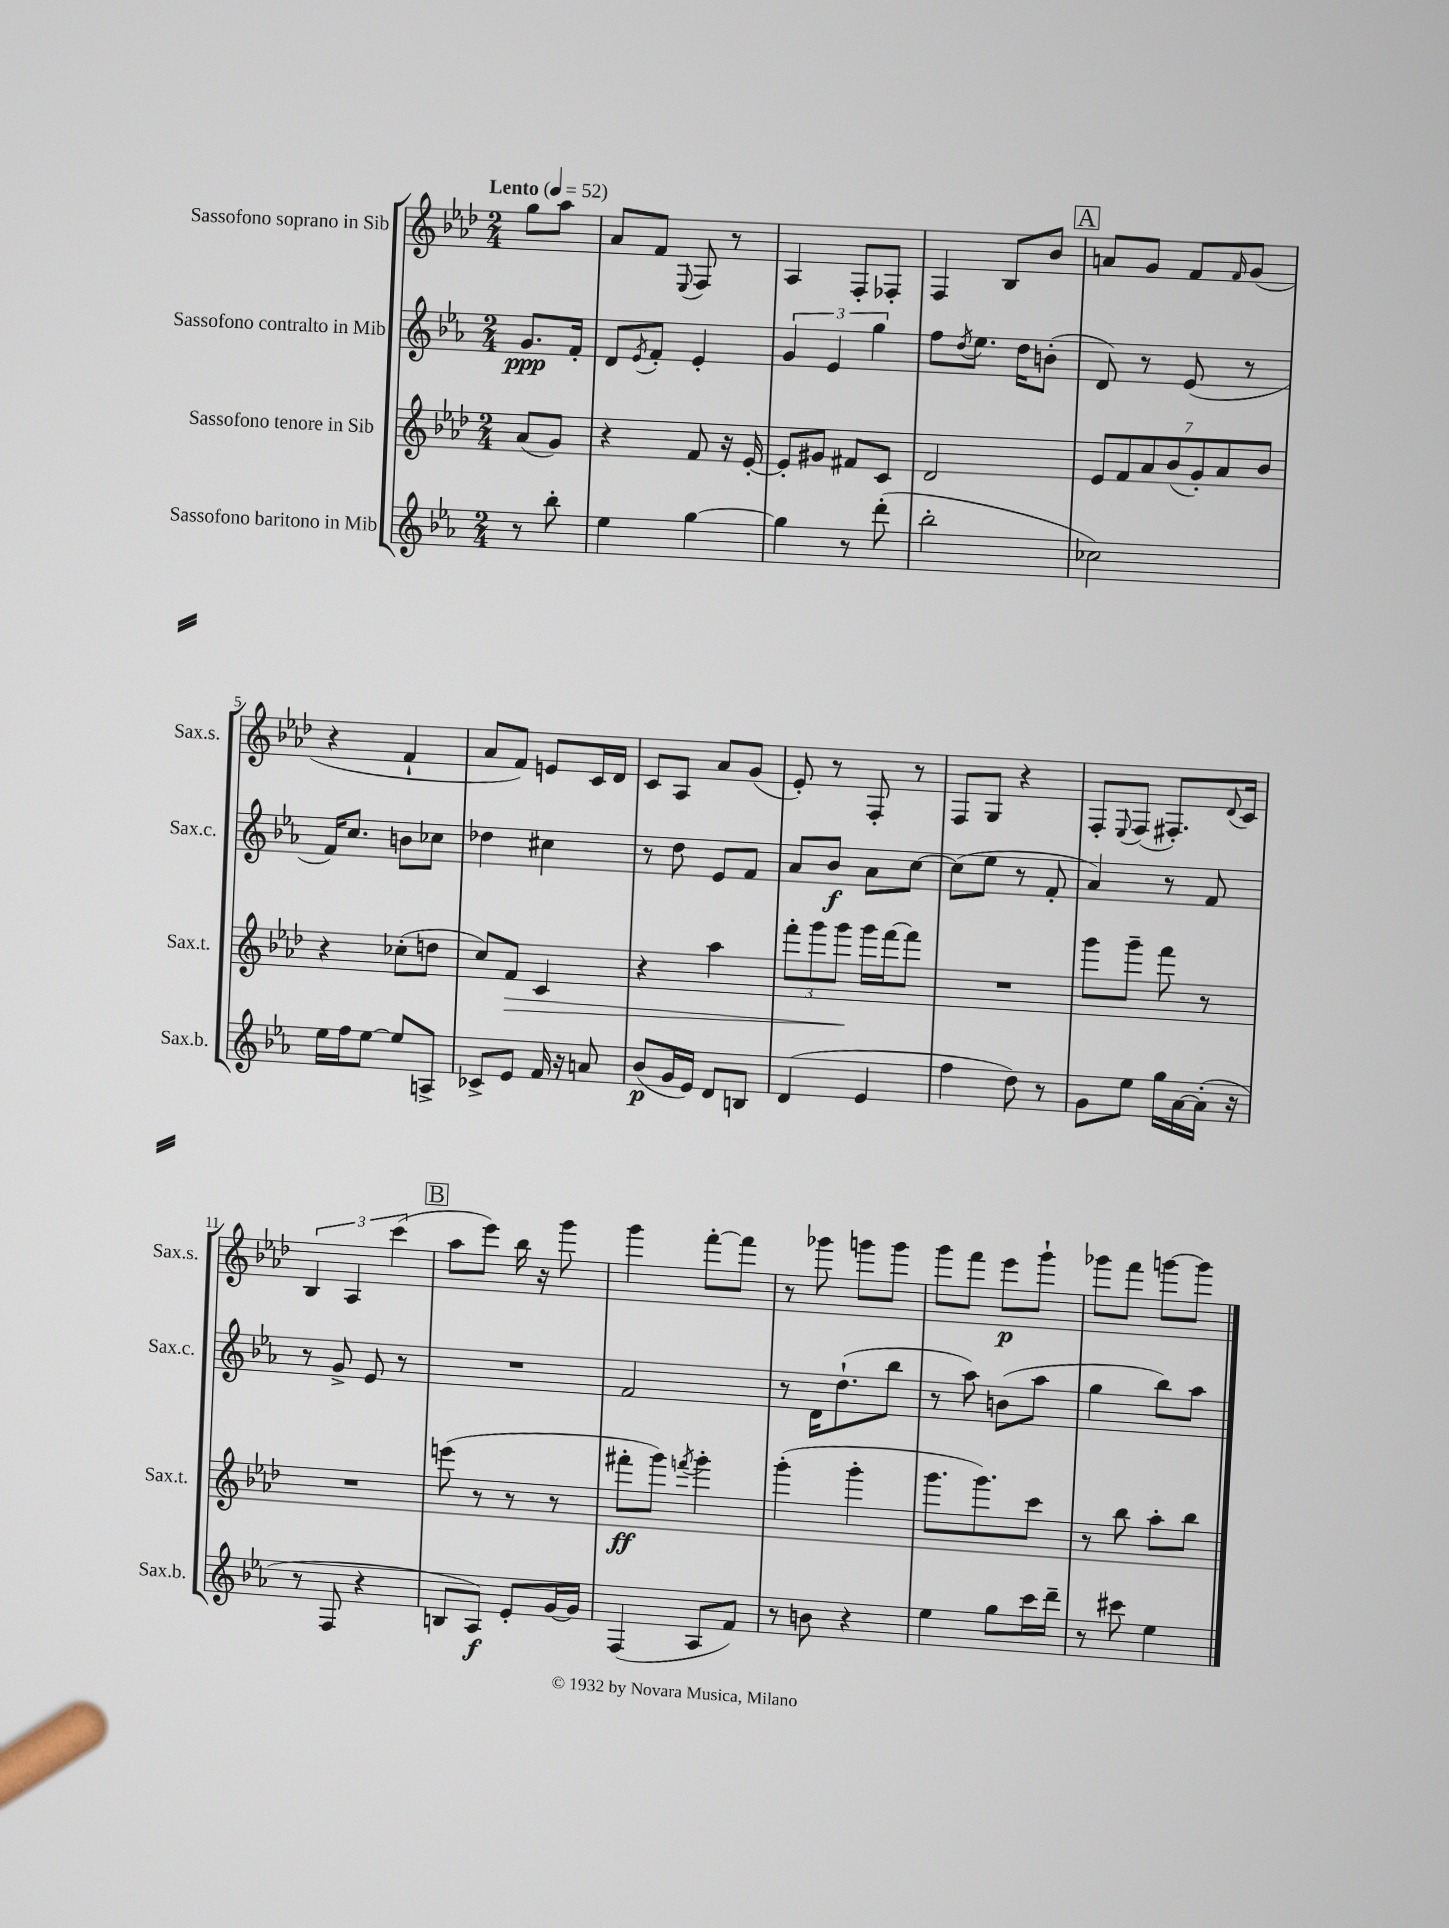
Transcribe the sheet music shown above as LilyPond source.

<<
\new StaffGroup <<
\new Staff = "s0" \with { instrumentName = "Sassofono soprano in Sib" shortInstrumentName = "Sax.s." } {
    \clef treble \key aes \major \numericTimeSignature \time 2/4 \partial 4 \tempo "Lento" 4 = 52
    g''8 aes''8 |
    aes'8 f'8 \appoggiatura { ees8 } f8 r8 |
    aes4 f8-. fes8-. |
    f4 bes8 bes'8 |
    \mark \markup { \box "A" } a'8 g'8 f'8 \grace { f'16 } g'8( |
    r4 f'4-! |
    aes'8 f'8) e'8 c'16 des'16 |
    c'8 aes8 aes'8 g'8( |
    ees'8-.) r8 f8-. r8 |
    f8 g8 r4 |
    f8-. \appoggiatura { ees8 } f8( fis8.-.) \appoggiatura { des'8 } c'16 |
    \tuplet 3/2 { bes4 aes4 c'''4( } |
    \mark \markup { \box "B" } aes''8 ees'''8) bes''16 r16 g'''8 |
    g'''4 f'''8~-. f'''8 |
    r8 ges'''8 g'''8 g'''8 |
    g'''8 f'''8 ees'''8\p g'''8-! |
    ges'''8 f'''8 g'''8~ g'''8 \bar "|." |
}
\new Staff = "s1" \with { instrumentName = "Sassofono contralto in Mib" shortInstrumentName = "Sax.c." } {
    \clef treble \key ees \major \numericTimeSignature \time 2/4 \partial 4
    g'8.\ppp f'16-. |
    d'8 \acciaccatura { ees'8 } f'8-. ees'4-. |
    \tuplet 3/2 { g'4 ees'4 g''4 } |
    f''8 \acciaccatura { d''8 } ees''8. d''16 b'8-.( |
    \mark \markup { \box "A" } d'8) r8 ees'8( r8 |
    f'16) c''8. b'8 ces''8 |
    des''4 cis''4 |
    r8 d''8 ees'8 f'8 |
    aes'8 bes'8\f aes'8 c''8~ |
    c''8( ees''8 r8 f'8-. |
    aes'4) r8 f'8 |
    r8 g'8-> ees'8 r8 |
    \mark \markup { \box "B" } R2 |
    f'2 |
    r8 d'16 d''8.-!( bes''8 |
    r8 aes''8) b'8( aes''8 |
    g''4 bes''8) aes''8 \bar "|." |
}
\new Staff = "s2" \with { instrumentName = "Sassofono tenore in Sib" shortInstrumentName = "Sax.t." } {
    \clef treble \key aes \major \numericTimeSignature \time 2/4 \partial 4
    aes'8( g'8) |
    r4 f'8 r16 ees'16~-. |
    ees'8-. gis'8 fis'8 c'8 |
    des'2 |
    \mark \markup { \box "A" } \tuplet 7/4 { ees'8 f'8 aes'8 bes'8( g'8-.) aes'8 bes'8 } |
    r4 ces''8-.( d''8 |
    c''8) f'8\> c'4 |
    r4 aes''4 |
    \tuplet 3/2 { f'''8-. g'''8 g'''8\! } g'''16 f'''16~ f'''8 |
    R2 |
    g'''8 g'''8-- f'''8 r8 |
    R2 |
    \mark \markup { \box "B" } e'''8( r8 r8 r8 |
    fis'''8-.\ff g'''8) \acciaccatura { f'''8 } g'''4-. |
    g'''4-.( g'''4-. |
    g'''8. g'''8.) c'''8 |
    r8 bes''8 aes''8-. bes''8 \bar "|." |
}
\new Staff = "s3" \with { instrumentName = "Sassofono baritono in Mib" shortInstrumentName = "Sax.b." } {
    \clef treble \key ees \major \numericTimeSignature \time 2/4 \partial 4
    r8 bes''8-. |
    ees''4 g''4~ |
    g''4 r8 d'''8-.( |
    bes''2-. |
    \mark \markup { \box "A" } ces''2) |
    ees''16 f''16 ees''8~ ees''8 a8-> |
    ces'8-> ees'8 f'16 r16 a'8 |
    bes'8\p( g'16 ees'16) d'8 b8 |
    d'4( ees'4 |
    f''4 d''8) r8 |
    g'8 ees''8 g''16 aes'16~ aes'16-.( r16 |
    r8 f8 r4 |
    \mark \markup { \box "B" } b8 aes8\f) ees'8-. g'16~ g'16 |
    f4( aes8 f'8) |
    r8 b'8 r4 |
    ees''4 g''8 c'''16 d'''16-- |
    r8 cis'''8 ees''4 \bar "|." |
}
>>
>>
